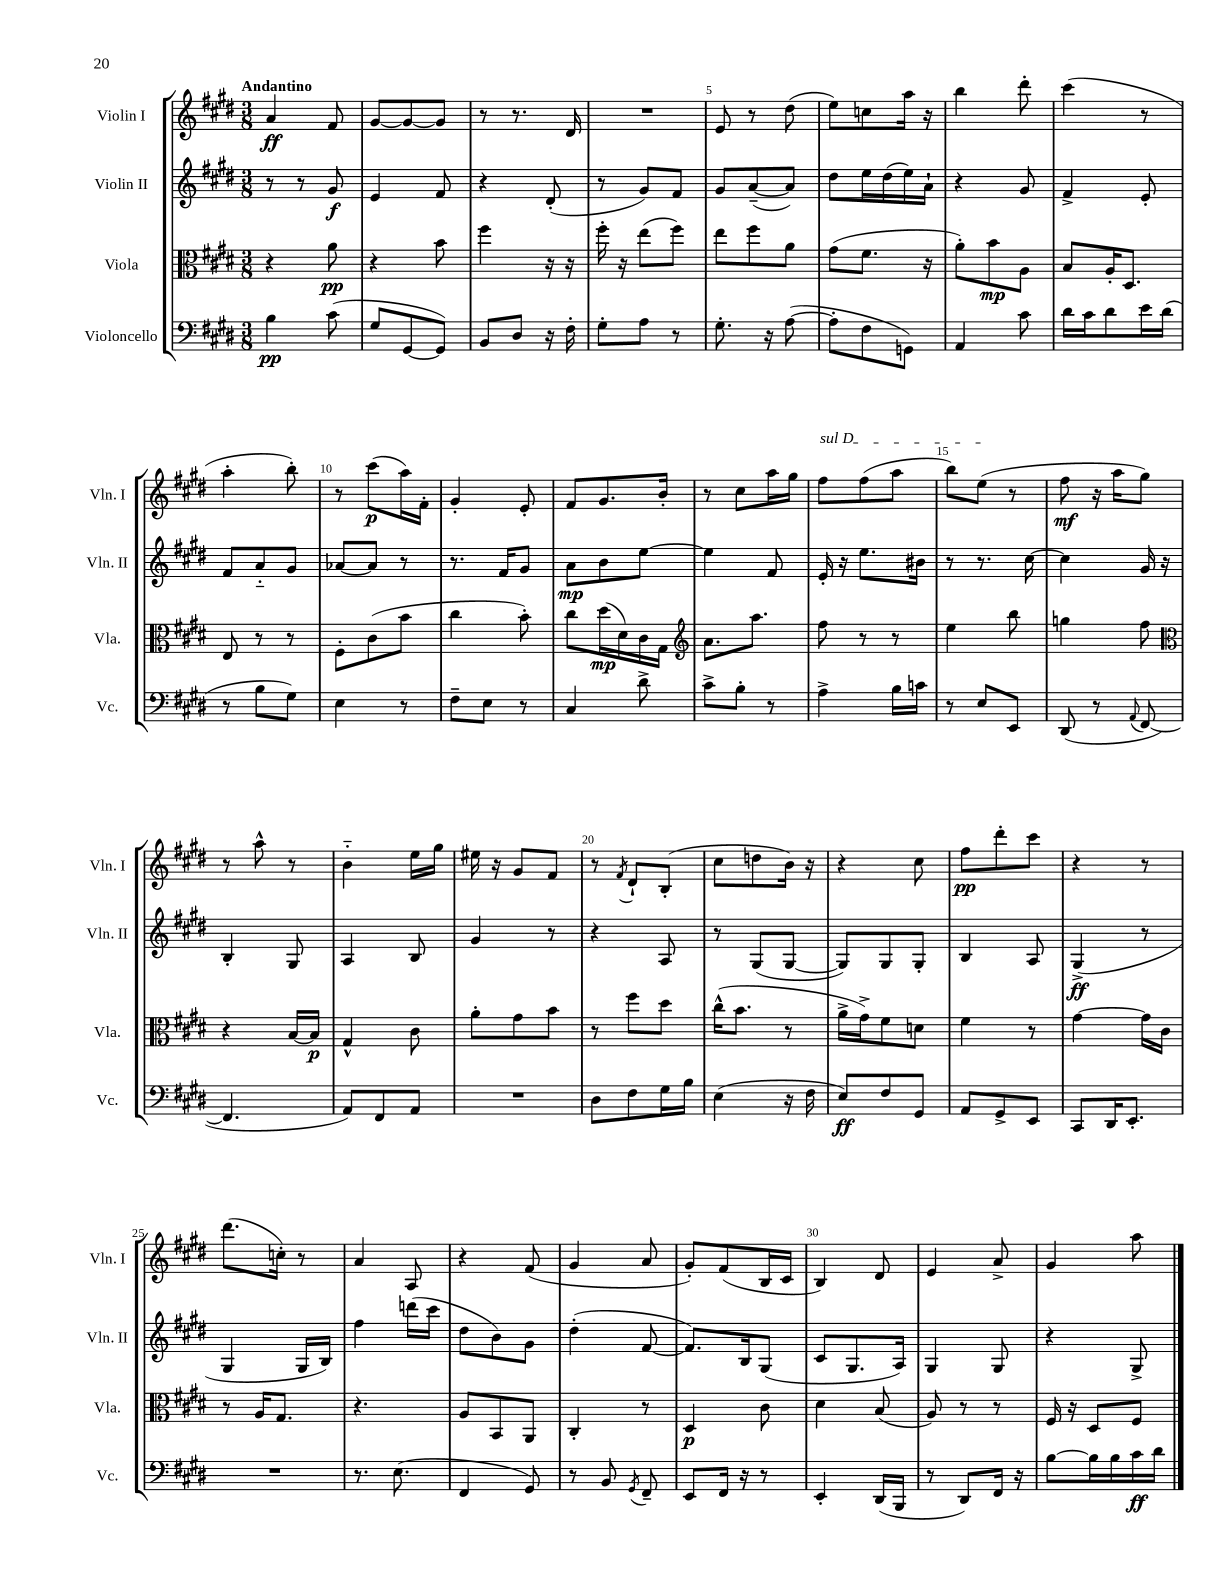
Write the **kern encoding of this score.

**kern	**kern	**kern	**kern
*staff4	*staff3	*staff2	*staff1
*clefF4	*clefC3	*clefG2	*clefG2
*k[f#c#g#d#]	*k[f#c#g#d#]	*k[f#c#g#d#]	*k[f#c#g#d#]
*M3/8	*M3/8	*M3/8	*M3/8
4B\	4r	8r	4a/
.	.	8r	.
(8c#\	8a\	8g#/	8f#/
=	=	=	=
8G#/L	4r	4e/	[8g#/L
[8GG#/	.	.	8g#/_
8GG#/]J)	8b\	8f#/	8g#/]J
=	=	=	=
8BB/L	4ff#\	4r	8r
8D#/J	.	.	8.r
16r	16r	(8d#'/	.
16F#'\	16r	.	16d#/
=	=	=	=
8G#'\L	16ff#'\	8r	4.r
.	16r	.	.
8A\J	(8ee\L	8g#/L)	.
8r	8ff#\J)	8f#/J	.
=	=	=	=
8.G#'\	8ee\L	8g#/L	8e/
.	8ff#\	([8a~/	8r
16r	.	.	.
([8A\	8a\J	8a/]J)	(8dd#\
=	=	=	=
8A'\]L	(8g#\L	8dd#\L	8ee\L)
8F#\	8.f#\J	16ee\L	8cc\
.	.	(16dd#\	.
8GG\J)	.	16ee\)	16aa\Jk
.	16r	16a`\JJ	16r
=	=	=	=
4AA/	8a'\L)	4r	4bb\
.	8b\	.	.
8c#\	8A\J	8g#/	8ddd#'\
=	=	=	=
16d#\LL	8B/L	4f#^/	(4ccc#\
16c#\J	.	.	.
8d#\	16A'/K	.	.
.	8.D#/J	.	.
16e\L	.	8e'/	8r
(16d#\JJ	.	.	.
=	=	=	=
8r	8E/	8f#/L	4aa'\
8B\L	8r	8a'~/	.
8G#\J)	8r	8g#/J	8bb'\)
=	=	=	=
4E\	8F#'\L	[8a-/L	8r
.	(8c#\	8a-/]J	(8ccc#\L
8r	8b\J	8r	16aa\L)
.	.	.	16f#'\JJ
=	=	=	=
8F#~\L	4cc#\	8.r	4g#'/
8E\J	.	.	.
.	.	16f#/LK	.
8r	8b'\)	8g#/J	8e'/
=	=	=	=
4C#/	8cc#\L	8a\L	8f#/L
.	(16dd#\L	8b\	8.g#/
.	16d#\)	.	.
8d#^\	16c#\	[8ee\J	.
.	16G#\JJ	.	16b'/Jk
=	=	=	=
*	*clefG2	*	*
8c#^\L	8.a\L	4ee\]	8r
8B'\J	.	.	8cc#\L
.	8.aa\J	.	.
8r	.	8f#/	16aa\L
.	.	.	16gg#\JJ
=	=	=	=
4A^\	8ff#\	16e'/	8ff#\L
.	.	16r	.
.	8r	8.ee\L	(8ff#\
16B\LL	8r	.	8aa\J
16c\JJ	.	16b#\Jk	.
=	=	=	=
8r	4ee\	8r	8bb\L)
8E/L	.	8.r	(8ee\J
8EE/J	8bb\	.	8r
.	.	[16cc#\	.
=	=	=	=
(8DD#/	4gg\	4cc#\]	8ff#\
8r	.	.	16r
.	.	.	16aa\LK
8qqAA/	.	.	.
[8FF#/	8ff#\	16g#/	8gg#\J)
.	.	16r	.
=	=	=	=
*	*clefC3	*	*
4.FF#/]	4r	4B'/	8r
.	.	.	8aa^^\
.	[16B/LL	8G#/	8r
.	16B/]JJ	.	.
=	=	=	=
8AA/L)	4G#^^/	4A/	4b'~\
8FF#/	.	.	.
8AA/J	8c#\	8B/	16ee\LL
.	.	.	16gg#\JJ
=	=	=	=
4.r	8a'\L	4g#/	16ee#\
.	.	.	16r
.	8g#\	.	8g#/L
.	8b\J	8r	8f#/J
=	=	=	=
8D#\L	8r	4r	8r
.	.	.	8qf#/
8F#\	8ff#\L	.	8d#`/L
16G#\L	8dd#\J	8A/	(8B'/J
16B\JJ	.	.	.
=	=	=	=
(4E\	(16cc#^^\LK	8r	8cc#\L
.	8.b\J	.	.
.	.	(8G#/L	8dd\
16r	8r	[8G#/J	16b\Jk)
16F#\	.	.	16r
=	=	=	=
8E/L)	16a^\LL	8G#/]L)	4r
.	16g#^\J)	.	.
8F#/	8f#\	8G#/	.
8GG#/J	8d\J	8G#'/J	8cc#\
=	=	=	=
8AA/L	4f#\	4B/	8ff#\L
8GG#^/	.	.	8ddd#'\
8EE/J	8r	8A/	8ccc#\J
=	=	=	=
8CC#/L	[4g#\	(4G#^/	4r
16DD#/K	.	.	.
8.EE'/J	.	.	.
.	16g#\]LL	8r	8r
.	16c#\JJ	.	.
=	=	=	=
4.r	8r	4G#/	(8.ddd#\L
.	16A/LK	.	.
.	8.G#/J	.	16cc'\Jk)
.	.	16G#/LL	8r
.	.	16B/JJ)	.
=	=	=	=
8.r	4.r	4ff#\	4a/
(8.E\	.	.	.
.	.	(16ddd\LL	8A/
.	.	16ccc#\JJ	.
=	=	=	=
4FF#/	8A/L	8dd#\L	4r
.	8BB/	8b\)	.
8GG#/)	8AA/J	8g#\J	(8f#/
=	=	=	=
8r	4C#'/	(4dd#'\	4g#/
8BB/	.	.	.
8qGG#/	.	.	.
8FF#~/	8r	[8f#/	8a/
=	=	=	=
8EE/L	4D#/	8.f#/]L)	8g#'/L)
16FF#/Jk	.	.	(8f#/
16r	.	16B/k	.
8r	8c#\	(8G#/J	16B/L
.	.	.	16c#/JJ
=	=	=	=
4EE'/	4d#\	8c#/L	4B/)
.	.	8.G#/	.
(16DD#/LL	(8B/	.	8d#/
16BBB/JJ	.	16A/Jk)	.
=	=	=	=
8r	8A/)	4G#/	4e/
8DD#/L)	8r	.	.
16FF#/Jk	8r	8G#/	8a^/
16r	.	.	.
=	=	=	=
[8B\L	16F#/	4r	4g#/
.	16r	.	.
16B\]L	8D#/L	.	.
16B\	.	.	.
16c#\	8F#/J	8G#^/	8aa\
16d#\JJ	.	.	.
==	==	==	==
*-	*-	*-	*-
